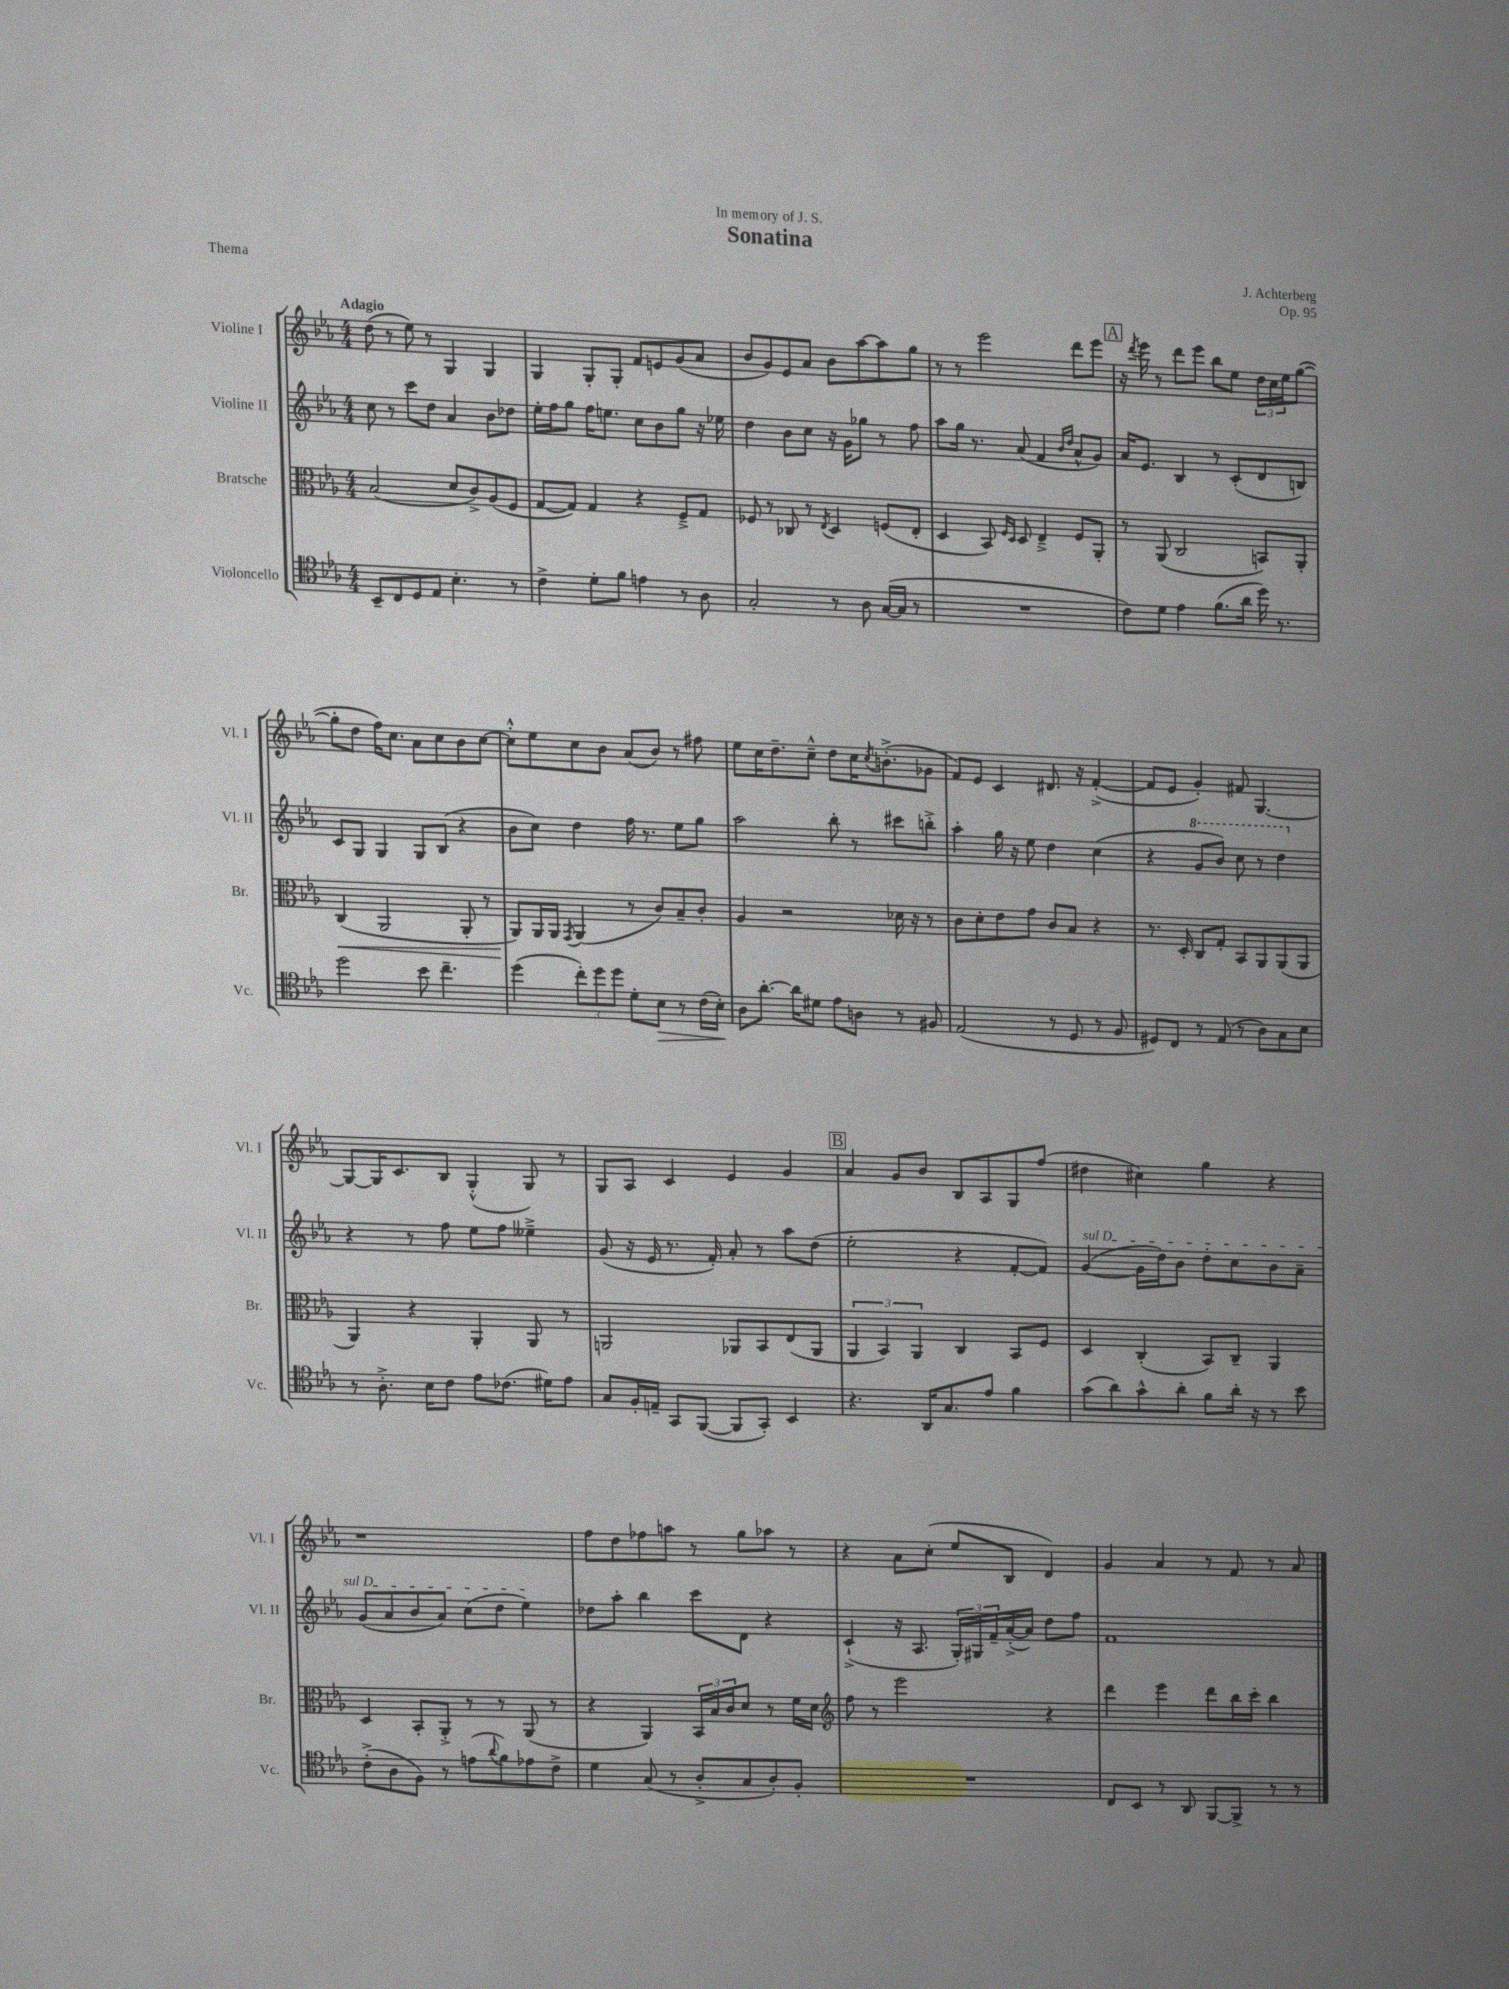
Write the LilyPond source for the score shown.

\header { title = "Sonatina" composer = "J. Achterberg" dedication = "In memory of J. S." opus = "Op. 95" piece = "Thema" }
<<
\new StaffGroup <<
\new Staff = "s0" \with { instrumentName = "Violine I" shortInstrumentName = "Vl. I" } {
    \clef treble \key ees \major \numericTimeSignature \time 4/4 \tempo "Adagio"
    d''8( r8 ees''8) r8 g4 g4 |
    g4 g8-. g8-. f'8 e'8 g'8( aes'8 |
    bes'8 g'8) ees'8 aes'8 bes'8 aes''8~ aes''8 g''8 |
    r8 r8 ees'''2 d'''8 ees'''8 |
    \mark \markup { \box "A" } r16 \acciaccatura { d'''8 } ees'''16 r8 d'''8 ees'''8 bes''8 ees''8 \tuplet 3/2 { d''16 c''16 ees''16 } g''8~( |
    g''8-. d''8 f''16) c''8. aes'8 c''8 bes'8 c''8~ |
    c''8-.-^ ees''8 c''8 bes'8 aes'8( bes'8) r8 fis''8 |
    ees''8 c''16 d''8.-- c''8---^ d''8 c''16 \acciaccatura { c''8 } b'8.-.->( ges'8 |
    f'8) ees'8 c'4 dis'8. r16 f'4~-.->( |
    f'8 ees'8 g'4-.) fis'8 g4.~ |
    g8~ g16 c'8. bes8 g4-.-^( g8) r8 |
    g8 aes8 c'4 ees'4 g'4 |
    \mark \markup { \box "B" } aes'4 g'8 bes'8 bes8 aes8 g8 f''8( |
    dis''4 cis''4) g''4 r4 |
    r1 |
    f''8 d''8 fes''8 a''8 r8 g''8 aes''8 r8 |
    r4 aes'8 c''8-.( ees''8 bes8 d'4) |
    g'4 aes'4 r8 f'8 r8 aes'8 \bar "|." |
}
\new Staff = "s1" \with { instrumentName = "Violine II" shortInstrumentName = "Vl. II" } {
    \clef treble \key ees \major \numericTimeSignature \time 4/4
    c''8 r8 c'''8 d''8 aes'4 bes'8 des''8 |
    ees''16-. f''16 g''8 f''16 e''8. c''8 bes'8 g''8 r16 ees''16 |
    d''4 bes'8 c''8 r16 g'16 ges''8 r8 f''8 |
    aes''8 g''16 r8. aes'8( f'4 \grace { bes'16 d''16 } aes'8-^ g'8) |
    \mark \markup { \box "A" } aes'16 ees'8. bes4 r8 c'8-.( d'8 b8) |
    c'8 g8 g4 g8 bes8( r4 |
    bes'8 c''8) d''4 f''16 r8. ees''8 g''8 |
    aes''2 bes''8-. r8 cis'''8 b''8-.-> |
    aes''4-. g''16 r16 ees''8 d''4 c''4( |
    r4 \ottava #1 g''8 bes''8) c'''8 r8 d'''4 \ottava #0 |
    r4 r8 f''8 ees''8 f''8 eeses''4---> |
    g'8( r16 ees'16 r8. f'16-.) aes'8-. r8 aes''8 d''8( |
    \mark \markup { \box "B" } ees''2-. r4 f'8~-. f'8) |
    \once \override TextSpanner.bound-details.left.text = \markup { \italic "sul D" } g'4~\startTextSpan( g'16 d''16) bes'8 d''8-. c''8 bes'8 aes'8-- |
    g'8( aes'8 bes'8 aes'8) c''8( d''8 ees''4\stopTextSpan) |
    des''8 aes''8-. bes''4 c'''8 d'8 r4 |
    c'4-!->( r16 aes8. \tuplet 3/2 { g16-.) gis16 f'16-- } aes'16~-.->( aes'16) d''8 f''8 |
    f'1 \bar "|." |
}
\new Staff = "s2" \with { instrumentName = "Bratsche" shortInstrumentName = "Br." } {
    \clef alto \key ees \major \numericTimeSignature \time 4/4
    bes2( d'8 c'8->) aes8( f8 |
    g8~ g8) g4 r4 f8---> g8 |
    fes8 r8 ces8 r8 \acciaccatura { ees8 } d4 f8( ees8-. |
    d4 bes,8) \grace { f16 d16 } d8 ees4---> f8 aes,8-. |
    \mark \markup { \box "A" } r8 aes,8( c2 b,8) aes,8-. |
    c4\<( aes,2 aes,8-. r8 |
    aes,8\!) aes,16 aes,16 \acciaccatura { g,8 } aes,4( r8 c'8) bes8-- c'8-. |
    aes4 r2 des'16 r16 r8 |
    c'8 d'8-. ees'8 g'8 c'8 bes8 r4 |
    r8. d16-. c8 g8-. bes,8 aes,8 aes,8( aes,8 |
    aes,4) r4 aes,4-. aes,8 r8 |
    a,2 aes,8 bes,8 ees8( aes,8 |
    \mark \markup { \box "B" } \tuplet 3/2 { aes,4 bes,4) aes,4 } c4 bes,8 f8 |
    d4 c4-.( bes,8) c8-- aes,4 |
    d4 bes,8-. aes,8-.-> r8 r8 aes,8( r8 |
    r4 aes,4) \tuplet 3/2 { bes,16 bes16 c'16 } d'8 r8 f'16 d'16 |
    \clef treble f''8 r8 ees'''2 r4 |
    d'''4 ees'''4 d'''8 bes''16 c'''16-. bes''4 \bar "|." |
}
\new Staff = "s3" \with { instrumentName = "Violoncello" shortInstrumentName = "Vc." } {
    \clef tenor \key ees \major \numericTimeSignature \time 4/4
    bes,8-- c8 d8 ees8 bes4.-. r8 |
    c'4-> d'8-. f'8 e'4 r8 aes8 |
    g2-. r8 aes8 g16~( g16 r8 |
    R1 |
    \mark \markup { \box "A" } c'8) d'8 ees'4 f'8.( aes'16 d''16) r8. |
    d''2 bes'8 c''4.-- |
    d''4( \tuplet 3/2 { c''8-.) d''8 d''8 } d'8-. bes8\> r8 c'16( bes16-.\!) |
    aes8 aes'8.~-. aes'16 dis'8 ees'8 a8 r8 fis8 |
    ees2( r8 d8 r8 f8 |
    dis8) c8 r8 ees8( r8 aes8) g8 bes8 |
    r8 aes8.-.-> bes16 c'8 ees'8 ces'8.( dis'16) ees'8 |
    g8 f16-. e16-- g,8 f,8~( f,8 g,8-.) bes,4 |
    \mark \markup { \box "B" } r4. aes,16 g8. ees'8 f'4 |
    g'8( aes'8) g'8-^ aes'8-. f'8 aes'16-. r16 r8 bes'8 |
    c'8-.->( aes8 f8) r8 e'8( \appoggiatura { aes'8 } f'8) ees'8 c'8-> |
    d'4 g8( r8 aes8-.-> g8 aes8-.) f8-. |
    R1 |
    c8 bes,8 r8 aes,8 f,8~ f,8-> r8 r8 \bar "|." |
}
>>
>>
\layout { \context { \Score \remove "Bar_number_engraver" } }
